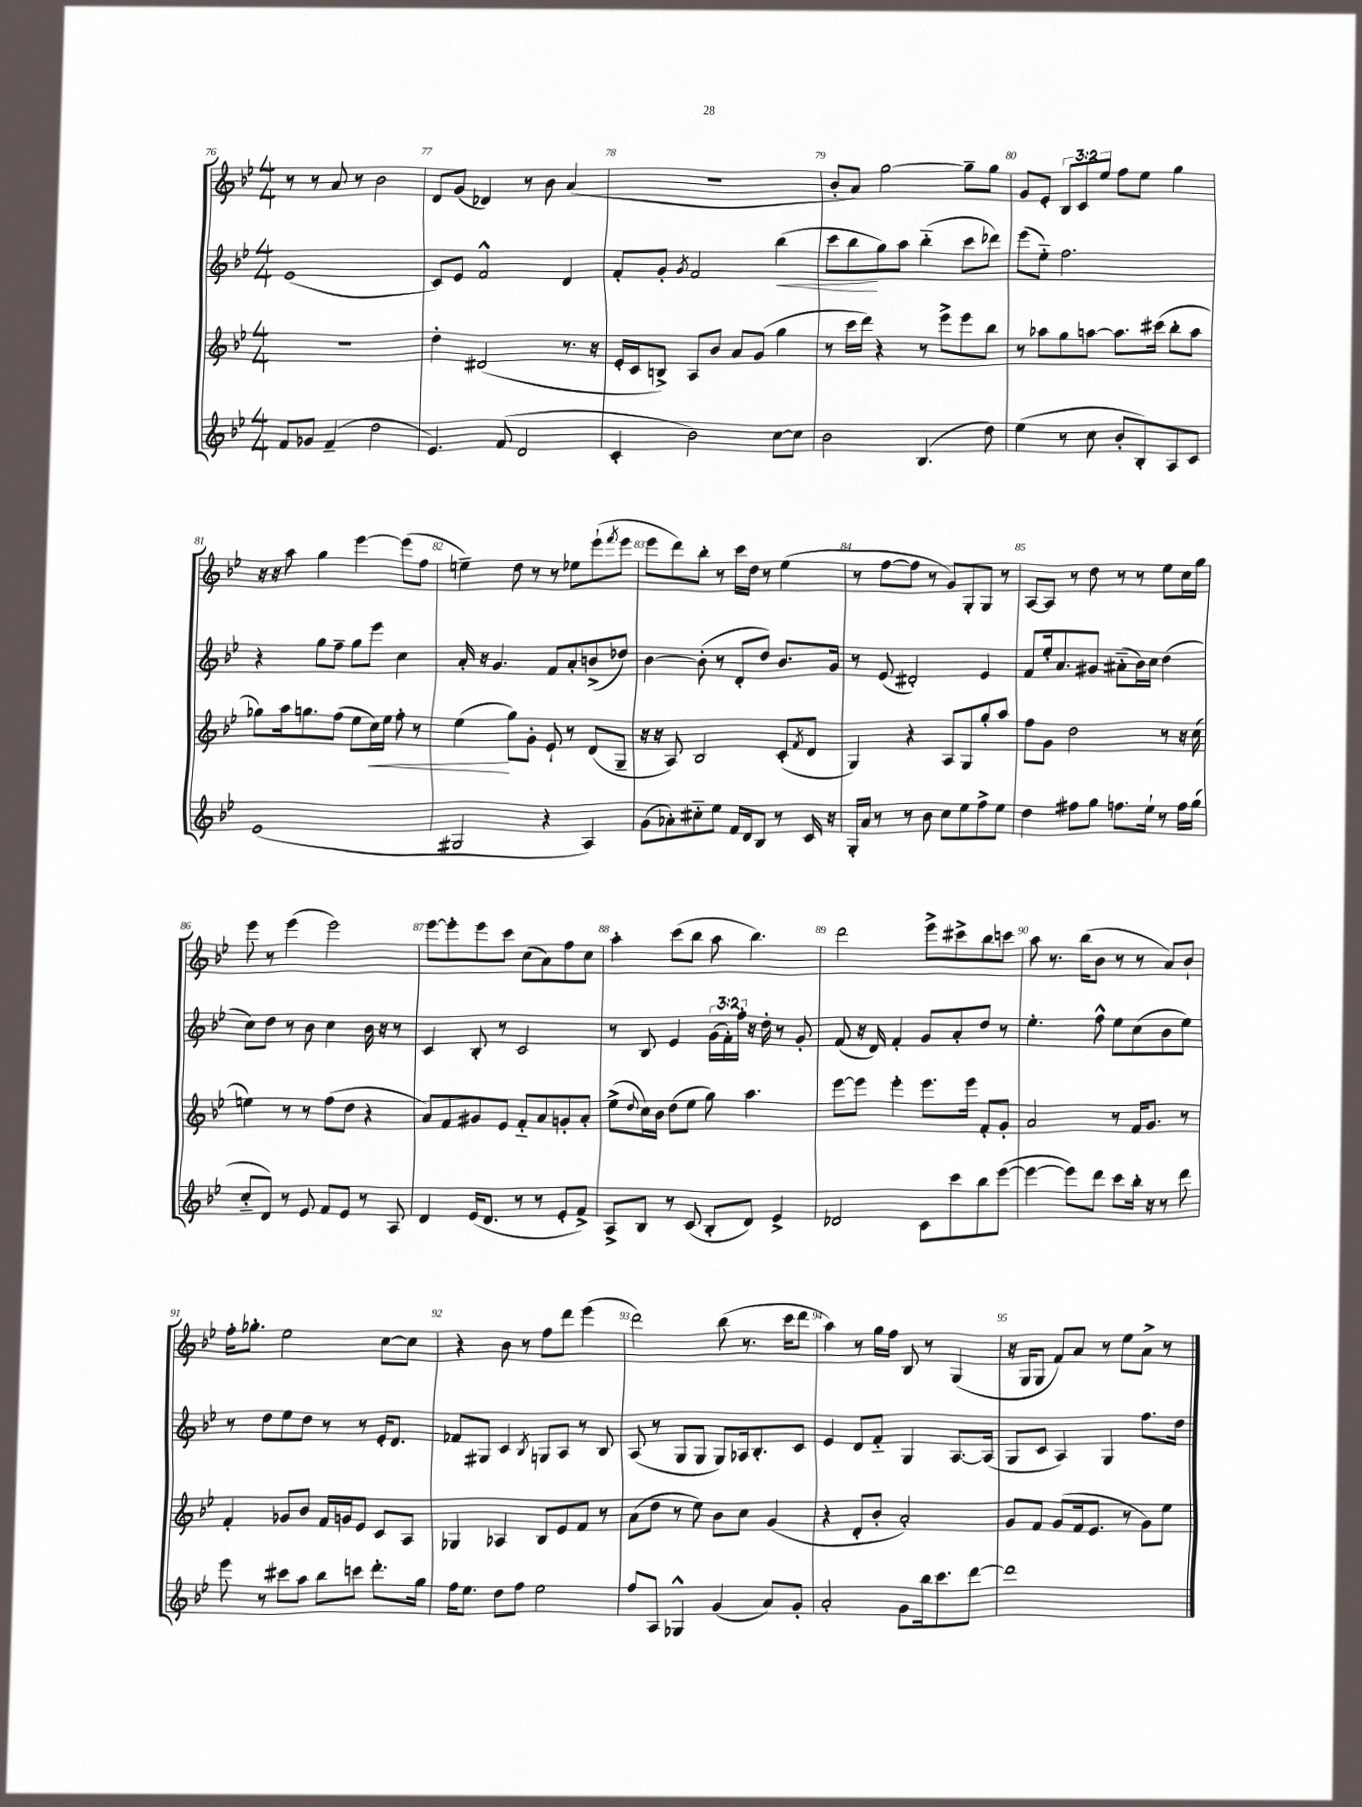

**kern	**kern	**kern	**kern
*staff4	*staff3	*staff2	*staff1
*clefG2	*clefG2	*clefG2	*clefG2
*k[b-e-]	*k[b-e-]	*k[b-e-]	*k[b-e-]
*M4/4	*M4/4	*M4/4	*M4/4
8f/L	1r	(1e-	8r
8g-/J	.	.	8r
(4f~/	.	.	8a/
.	.	.	8r
2dd\	.	.	2b-\
=	=	=	=
4.e-/)	4dd'\	8c/L)	8d/L
.	.	8e-/J	(8g/J
.	(2d#/	2f^^/	4d-/)
(8f/	.	.	.
2d/	.	.	8r
.	.	.	8b-\
.	8.r	4d/	(4a/
.	16r	.	.
=	=	=	=
4c'/	16e-'/LL	8f'/L	1r
.	16c/J	.	.
.	8B^/J)	8g'/J	.
.	.	8qg/	.
2b-\)	8A/L	2f/	.
.	8b-/J	.	.
.	8a/L	.	.
.	(8g/J	.	.
[8cc\L	4gg\	(4bb-\	.
8cc\]J	.	.	.
=	=	=	=
2b-\	8r	8ccc\L	8b-'/L
.	16ccc\LL	8bb-\	8a/J)
.	16ddd\JJ)	.	.
.	4r	8gg\)	[2gg\
.	.	8aa\J	.
(4.B-/	8r	(4bb-'~\	.
.	8eee-^\L	.	.
.	8eee-\	8ccc\L	8gg~\]L
8dd\)	8bb-\J	8ddd-\J)	8gg\J
=	=	=	=
(4ee-\	8r	(8eee-\L	8g/L
.	8aa-\L	8ee-'~\J)	8e-'/J
8r	8gg\	2.ff\	12B-/L
.	.	.	12c/
8cc\	[8aa\J	.	.
.	.	.	12ee-/J
8b-'/L	8.aa\]L	.	8ff\L
8B-'/)	.	.	8ee-\J
.	(16ccc#\Jk	.	.
8A/	8bb-'\L	.	4gg\
8c/J	8aa\J	.	.
=	=	=	=
(1e-	8gg-\L)	4r	16r
.	.	.	16r
.	16aa\k	.	8aa\
.	8.gg\	.	.
.	.	8gg\L	4gg\
.	(8ff\J	8ff~\J	.
.	8ee-\L	8gg\L	[4eee-\
.	16cc\L)	8eee-\J	.
.	16ee-\JJ	.	.
.	8ff'\	4cc\	(8eee-\]L
.	8r	.	8ff\J
=	=	=	=
2G#/	(4ee-\	16a'/	4ee~\)
.	.	16r	.
.	.	4.g/	.
.	8gg\L)	.	8dd\
.	8g'\J	.	8r
4r	8e-`/	8f/L	8r
.	8r	8a'/	8ee-\L
4A/)	(8d/L	(8b^/	(8eee-`\
.	.	.	8qfff/
.	8G~/J	8dd-/J)	8eee-\J
=	=	=	=
(8g\L	16r	[4b-\	8eee-\L
.	16r	.	.
8a-'\)	8A/)	.	8ddd\)
8cc#'~\	2B-/	(8b-'\]	8bb-'\J
8ee-\J	.	8r	8r
16f/LL	.	8d'/L	16ccc\LL
16d/J	.	.	16dd\JJ
8B-/J	.	8dd/J)	8r
8r	(8c'/L	8.b-/L	(4ee-\
.	8qf/	.	.
16c/	8d/J	.	.
16r	.	16g/Jk	.
=	=	=	=
16G'/LL	4G/)	8r	8r
16a/JJ	.	.	.
8r	.	(8e-/	[8ff\L
8r	4r	2d#'/)	8ff\]J
8b-\	.	.	8r
8cc\L	8A/L	.	8g/L)
8ee-\	8G/	.	8G'/
8ff^\	8gg'/	4e-/	8G/J
8ee-\J	8aa/J	.	8r
=	=	=	=
4dd\	8ff\L	8f/L	[8A/L
.	8g\J	16ee-'/k	8A/]J
.	.	8.a/	.
8ff#\L	2dd\	.	8r
8gg\J	.	8g#/J	8dd\
8.ff\L	.	(8a#'~\L	8r
.	.	16b-\L)	8r
16ee-`\Jk	.	16cc\JJ	.
8r	8r	(4dd\	8ee-\L
16ff\LL	16r	.	16cc\L
(16gg\JJ	(16cc\	.	16gg\JJ
=	=	=	=
8cc'~/L	4ee\)	8cc\L)	8eee-\
8d/J)	.	8dd\J	8r
8r	8r	8r	(4eee-\
8e-/	8r	8b-\	.
8f/L	(8ff\L	4cc\	2eee-\)
8e-/J	8dd\J	.	.
8r	4r	16b-\	.
.	.	16r	.
8A/	.	8r	.
=	=	=	=
4d/	8a/L)	4c/	[8eee-\L
.	8f/	.	8eee-'\]
(16e-/LK	8g#/	8B-'/	8eee-\
8.d/J	.	.	.
.	8e-/J	8r	8ccc\J
8r	8f'~/L	2c/	(8cc\L
8r	8a/	.	8a\)
8e-'/L	8g'/	.	8ff\
8f^/J)	8a'/J	.	8cc\J
=	=	=	=
8A^/L	(8ee-^\L	8r	4aa'\
.	8qqdd/	.	.
8B-/J	16cc\L)	8B-/	.
.	16b-\JJ	.	.
8r	(8dd\L	4e-/	(8ccc\L
(8c/	8ee-\J	.	8bb-\J
8B-'/L	8gg\)	(24g\LL	8aa\
.	.	24f'\)	.
.	.	24ff'\JJ	.
8d/J)	4.aa\	16r	4.bb-\)
.	.	16dd'\	.
4e-^/	.	8r	.
.	.	8g'/	.
=	=	=	=
2d-/	[8eee-\L	(8f/	2ddd\
.	8eee-\]J	16r	.
.	.	16d/)	.
.	4eee-'\	4f'/	.
8c\L	8.eee-\L	8g/L	8eee-^\L
8ccc\	.	8a'/	8ccc#^\
.	16eee-\Jk	.	.
8bb-\	8f'/L	8dd/J	8bb-\
([8eee-\J	8g'/J	8r	8ccc\J
=	=	=	=
4eee-\_	2a/	4.ee-'\	8aa\
.	.	.	8.r
8eee-\]L)	.	.	.
.	.	.	(16bb-\LK
8ddd\J	.	8ff^^\	8b-\J
8ccc\L	8r	8ee-\L	8r
16bb-'\Jk	16f/LK	(8cc\	8r
16r	8.g/J	.	.
8r	.	8b-\	8a/L)
8ddd\	8r	8ee-\J)	8b-`/J
=	=	=	=
8eee-\	4f'/	8r	16ff'\LK
.	.	.	8.gg-'\J
8r	.	8dd\L	.
8ccc#\L	8g-/L	8ee-\	2ee-\
8aa\J	8b-/J	8dd\J	.
8bb-\L	16f/LL	8r	.
.	16g/J	.	.
8ccc\J	8e-/J	8r	.
8.ddd'\L	8c/L	16e-'/LK	[8cc\L
.	.	8.d/J	.
.	8A/J	.	8cc\]J
16gg\Jk	.	.	.
=	=	=	=
16ff\LK	4G-/	8f-/L	4r
8.ee-\J	.	.	.
.	.	8G#/J	.
8dd\L	4A-/	4c/	8b-\
8ff\J	.	.	8r
.	.	8qB-/	.
2ee-\	8B-/L	8G/L	8ff\L
.	8e-/	8A/J	8ddd\J
.	8f/J	8r	(4eee-\
.	8r	8B-/	.
=	=	=	=
8ff/L	(8a\L	(8A/	2ddd\)
8A/J	8dd\J	8r	.
4G-^^/	8r	8G/L	.
.	8ee-\)	8G/J	.
(4g/	8b-\L	8G/L)	(8bb-\
.	8cc\J	16A-/k	8.r
.	.	8.B-'/	.
8a/L)	(4g/	.	.
.	.	.	16ccc\LK
8g'/J	.	8c/J	8ddd\J
=	=	=	=
2a'/	4r	4e-/	4aa\)
.	8d'/L	8d/L	8r
.	8b-'/J	8f'~/J	16gg\LL
.	.	.	16ff\JJ
8g\L	2a'/)	4G/	8B-/
16bb-\k	.	.	8r
8.ccc\	.	.	.
.	.	[8.A/L	(4G/
[8ddd\J	.	.	.
.	.	(16A/]Jk	.
=	=	=	=
1ddd]	8g/L	8G/L	16r
.	.	.	16G/LK
.	8f/J	8c/J	8G/J
.	(8g/L	4A/)	8f/L)
.	16f/k	.	8a/J
.	8.e-/J	.	.
.	.	4G/	8r
.	8r	.	8ee-\L
.	8g\L)	8.ff\L	8a^\J
.	8ee-\J	.	8r
.	.	16dd\Jk	.
==	==	==	==
*-	*-	*-	*-
